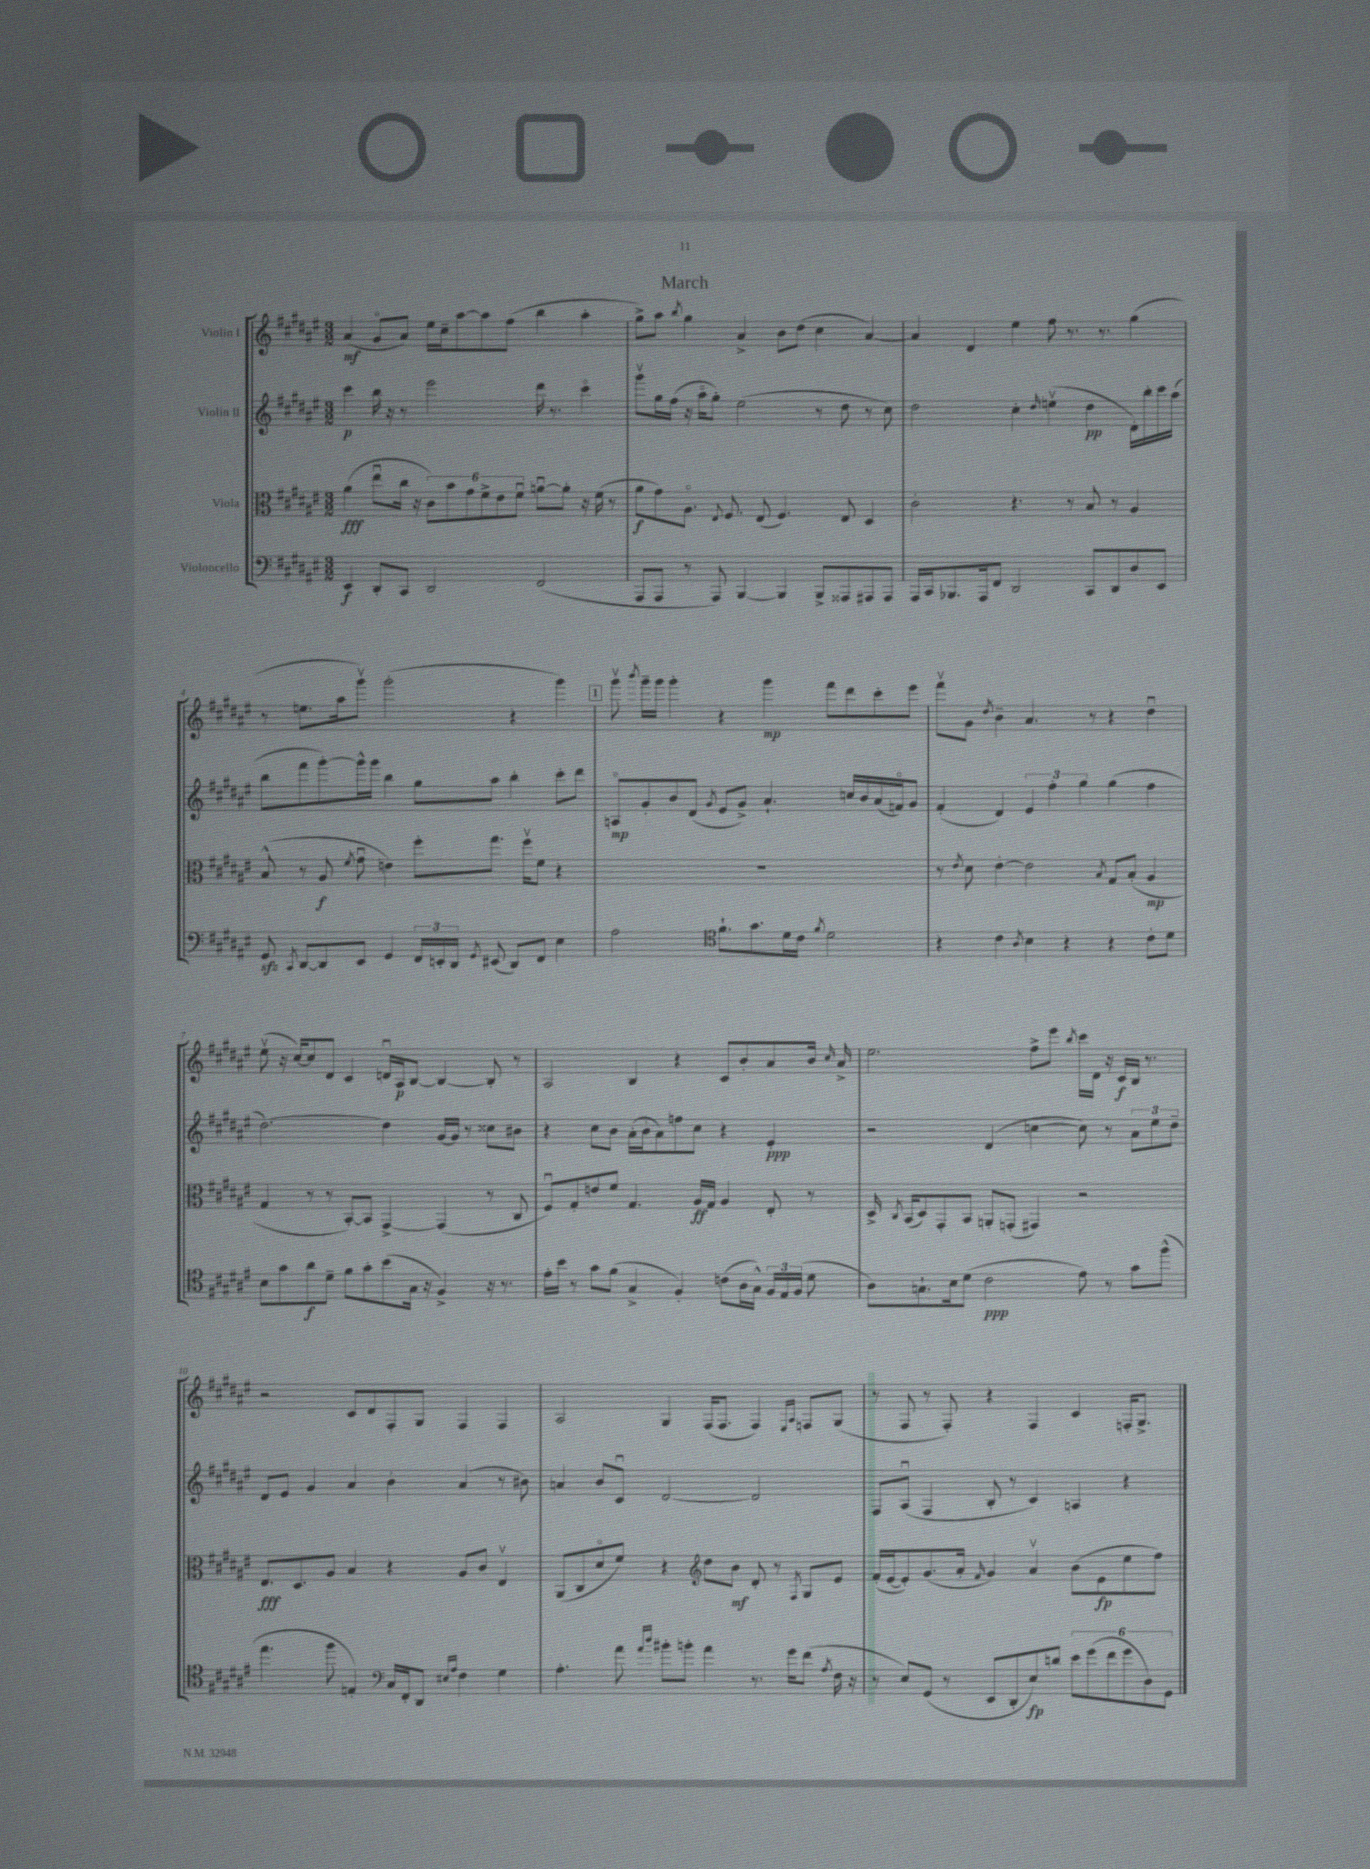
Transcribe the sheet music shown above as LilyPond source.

\header { title = "March" }
<<
\new StaffGroup <<
\new Staff = "s0" \with { instrumentName = "Violin I" } {
    \clef treble \key fis \major \numericTimeSignature \time 3/2
    \autoBeamOff ais'4\mf( gis'8[\flageolet ais'8]) eis''16[ cis''16-- ais''8~ ais''8 fis''8]( b''4 ais''4-. |
    gis''8[->) ais''8] \acciaccatura { b''8 } gis''4 ais'4-> b'8[ dis''8]( cis''4 ais'4~) |
    ais'4 dis'4 eis''4 fis''8 r8. r8. gis''4( |
    r8 e''8.[ ais''16 gis'''8]\upbow) gis'''2-.( r4 gis'''4) |
    \mark \markup { \box "1" } gis'''8\upbow \acciaccatura { b'''8 } gis'''16[-- gis'''16] gis'''4-. r4 gis'''4\mp fis'''8[ dis'''8 cis'''8-. eis'''8] |
    fis'''8[\upbow gis'8] \acciaccatura { dis''8 } b'4-- ais'4. r8 r4 dis''4\downbow |
    eis''8\upbow( r16 cis''16[~) cis''8 dis'8] cis'4 d'16[\downbow ais16\p b8]~ b4~ b8-. r8 |
    ais2 b4 r4 cis'8[ b'8-. ais'8 b'16] \grace { cis''16 } ais'16-> |
    eis''2. fis''8[-> eis'''8] \acciaccatura { b''8 } cis'''16[ dis'16] r16 cis'16[\f b16] r8. |
    r2 cis'8[ dis'8 fis8-. gis8] fis4 fis4 |
    ais2 gis4 fis16[( fis8.] fis4) \grace { eis16[ ais16] } f8[ gis8]( |
    r8 fis8 r8 fis8-.) r4 fis4 cis'4 f16[-. gis8.]-> \bar "|." |
}
\new Staff = "s1" \with { instrumentName = "Violin II" } {
    \clef treble \key fis \major \numericTimeSignature \time 3/2
    \autoBeamOff cis'''4\p b''16 r16 r8 eis'''2 dis'''16 r8. cis'''4\flageolet |
    gis'''8[\upbow gis''16 fis''16]( r16 ais''16[\flageolet gis''8]-.) eis''2( r8 dis''8 r8 cis''8) |
    dis''2 cis''4-. \grace { dis''16 } e''4\upbow( dis''4\pp dis'16[-.) b''16-. cis'''16 ais''16]( |
    b''8[ fis'''8 gis'''8~-.) gis'''16-^ gis'''16] b''4 gis''8[ ais''8] b''4-. cis'''8[-. dis'''8] |
    \mark \markup { \box "1" } a8[\flageolet\mp gis'8-. b'8 dis'8]( \acciaccatura { gis'8 } eis'8[ gis'8]->) ais'4.-! c''16[ b'16 ais'16( f'16\flageolet) gis'8] |
    fis'4-.( dis'4) \tuplet 3/2 { eis'4 fis''4-. gis''4 } gis''4( fis''4 |
    dis''2.~) dis''4 gis'16[~ gis'16] r8 cisis''8[ bis'8] |
    r4 cis''8[ b'8] ais'16[-.( b'16-. ais'8) f''8 cis''8] r4 eis'4-.\ppp |
    r2 dis'4( c''4~ c''8) r8 \tuplet 3/2 { ais'8[ eis''8 dis''8]-- } |
    dis'8[ eis'8] gis'4 ais'4 b'4-. ais'4( r8 bis'8) |
    a'4 b'8[ cis'8]\downbow dis'2~ dis'2 |
    fis8[ ais8]\downbow( fis4 b8-. r8 cis'4) a4 r4 \bar "|." |
}
\new Staff = "s2" \with { instrumentName = "Viola" } {
    \clef alto \key fis \major \numericTimeSignature \time 3/2
    \autoBeamOff ais'4\fff( eis''8[\downbow cis''16] r16 \tuplet 6/4 { cis'8[) b'8 gis'8 fis'8-> eis'8 fis'8]\downbow } a'8[~\downbow a'8]-. r16 fis'16( r8 |
    ais'8[\f gis'8) ais8.]\flageolet \appoggiatura { eis8 } fis8. eis8( fis4.) eis8 dis4 |
    cis'2-. r4. r8 b8 r8 ais4 |
    b8-^( r8 ais8\f \acciaccatura { fis'8 } gis'8\downbow e'4) fis''8[-. gis''8.] fis''16[\upbow fis'8] r4 |
    \mark \markup { \box "1" } R1. |
    r8 \acciaccatura { eis'8 } dis'8 eis'4~-. eis'2 \acciaccatura { b8 } gis8[ b8]-.( ais4\mp |
    gis4 r8 r8 b,8[~-.) b,8] gis,4~-> gis,4( r8 cis8 |
    fis8[\downbow) gis8-. e'8 fis'8] gis4. ais16[\ff gis16] ais4 eis8-. r8 |
    dis16-> \acciaccatura { cis8 } b,16[( dis8) gis,8-. b,8] a,8[-. g,8]-.( gis,4) r2 |
    eis8.[\fff dis8. ais8] b4 r4 ais8[ cis'8] eis4\upbow |
    ais,8[( cis8 dis'8\flageolet fis'8]) r4 \clef treble dis''8[ b'8]\mf dis'8-. r8 \acciaccatura { fis8 } gis8[ eis'8] |
    fis'16[-.( eis'16~ eis'8-.) gis'8.( ais'16]-. \grace { fis'16 } gis'4) ais'4\upbow b'8[( eis'8\fp eis''8 fis''8]) \bar "|." |
}
\new Staff = "s3" \with { instrumentName = "Violoncello" } {
    \clef bass \key fis \major \numericTimeSignature \time 3/2
    \autoBeamOff eis,4\f dis,8[-. cis,8] dis,2 fis,2( |
    ais,,8[ ais,,8] r8 ais,,8) b,,4~ b,,4 b,,8[-> aisis,,8 ais,,8 ais,,8] |
    ais,,16[ cis,16 bes,,8. ais,,16 fis,8] dis,2 cis,8[ dis,8 dis8 eis,8] |
    gis,8\sfz \acciaccatura { cis,8 } dis,8[~ dis,8 eis,8] gis,4 \tuplet 3/2 { fis,16[ e,16-. dis,16] } \acciaccatura { gis,8 } eis,8( dis,8[) fis,8] eis4 |
    \mark \markup { \box "1" } ais2 \clef tenor fis'8.[-! gis'8. dis'16 cis'16] \acciaccatura { fis'8 } dis'2 |
    r4 cis'4 \acciaccatura { ais8 } b4 r4 r4 cis'8[-. dis'8] |
    b8[ gis'8 ais'8\f dis'8]-- fis'8[ gis'8-. b'8( gis16] r16 fis4->) r16 r8. |
    eis'16[-. b'16] r8 gis'8[ fis'8]( gis4-> fis4-.) c'8[( ais16 gis16]-^) \tuplet 3/2 { fis16[ eis16 fis16]( } dis'8 |
    ais8[) g8.-! b16 dis'8]( cis'2\ppp eis'8) r8 gis'8[ fis''8]-^( |
    eis''4. fis''8 e4-.) \clef bass cis16[ fis,16-. dis,8] \grace { eis16[ ais16] } fis4 gis4 |
    ais4.-. ais'8 \grace { ais'16[ dis''16] } bis'8[-. b'8]-. ais'4 r8. gis'16[ fis'8]( \acciaccatura { ais8 } fis16 r16 |
    r8 eis8[) gis,8]( r8 eis,8[ dis,8-. eis8\fp) d'8] \tuplet 6/4 { eis'8[ gis'8( fis'8 gis'8 dis8) gis,8] } \bar "|." |
}
>>
>>
